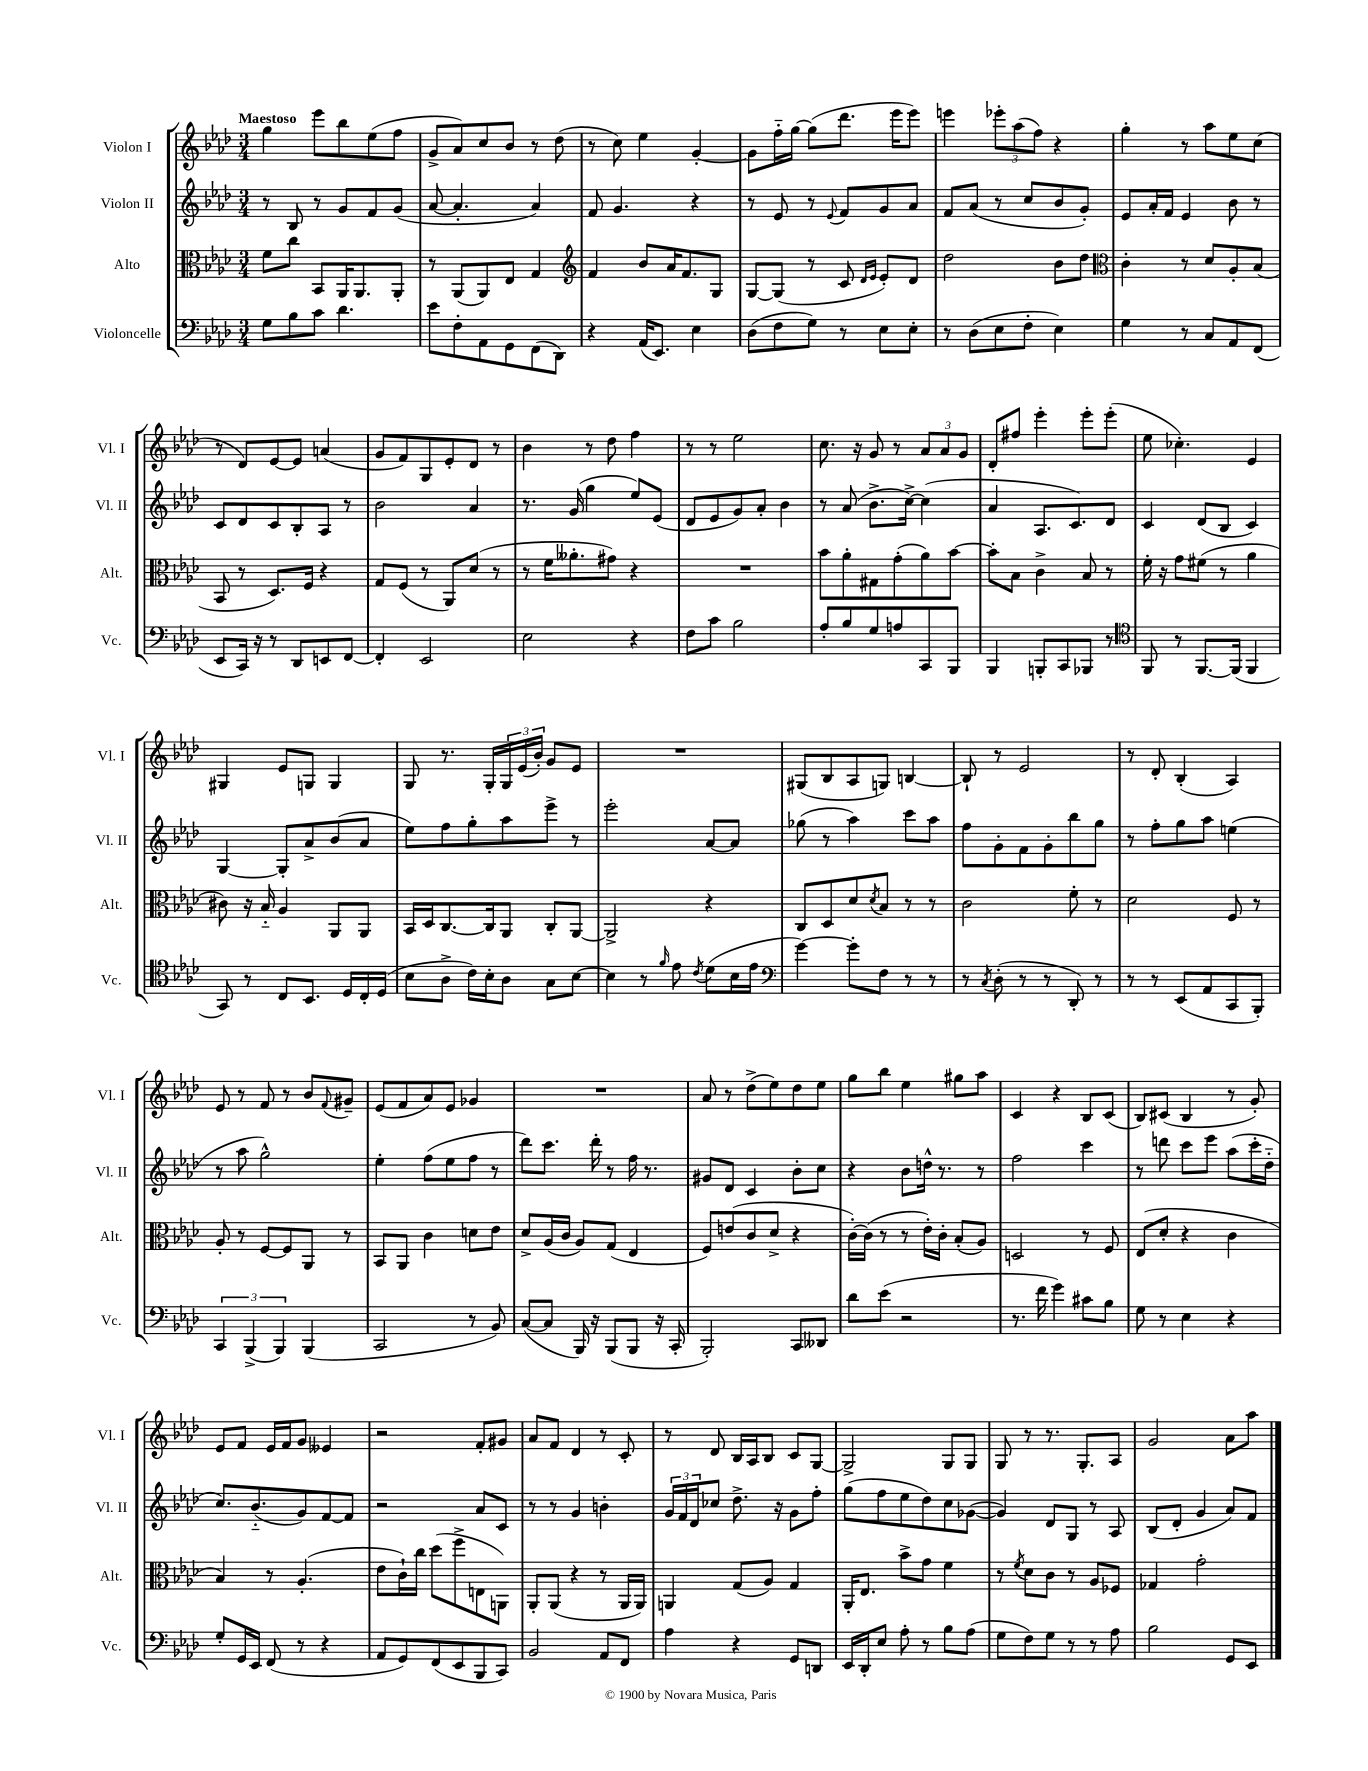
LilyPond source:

<<
\new StaffGroup <<
\new Staff = "s0" \with { instrumentName = "Violon I" shortInstrumentName = "Vl. I" } {
    \clef treble \key aes \major \numericTimeSignature \time 3/4 \tempo "Maestoso"
    g''4 ees'''8 bes''8 ees''8( f''8 |
    g'8-> aes'8) c''8 bes'8 r8 des''8( |
    r8 c''8) ees''4 g'4~-. |
    g'8 f''16-_ g''16~ g''8( des'''8. ees'''16 ees'''8) |
    e'''4 \tuplet 3/2 { ees'''8-. aes''8( f''8) } r4 |
    g''4-. r8 aes''8 ees''8 c''8( |
    r8 des'8) ees'8~ ees'8 a'4( |
    g'8 f'8) g8 ees'8-. des'8 r8 |
    bes'4 r8 des''8 f''4 |
    r8 r8 ees''2 |
    c''8. r16 g'8 r8 \tuplet 3/2 { aes'8 aes'8 g'8 } |
    des'8-. fis''8 ees'''4-. ees'''8-. ees'''8-.( |
    ees''8 ces''4.-.) ees'4 |
    gis4 ees'8 g8 g4 |
    g8 r8. g16-. \tuplet 3/2 { g16 ees'16( bes'16-.) } g'8 ees'8 |
    R2. |
    gis8( bes8 aes8 g8) b4~ |
    b8-! r8 ees'2 |
    r8 des'8-. bes4-.( aes4) |
    ees'8 r8 f'8 r8 bes'8 \appoggiatura { f'8 } gis'8-- |
    ees'8( f'8 aes'8) ees'8 ges'4 |
    R2. |
    aes'8 r8 des''8->( ees''8) des''8 ees''8 |
    g''8 bes''8 ees''4 gis''8 aes''8 |
    c'4 r4 bes8 c'8( |
    bes8) cis'8( bes4 r8 g'8-.) |
    ees'8 f'8 ees'16 f'16 g'8 eeses'4 |
    r2 f'8-. gis'8 |
    aes'8 f'8 des'4 r8 c'8-. |
    r8 des'8 bes16 aes16 bes8 c'8 g8~ |
    g2-> g8 g8 |
    g8 r8 r8. g8.-. aes8 |
    g'2 aes'8 aes''8 \bar "|." |
}
\new Staff = "s1" \with { instrumentName = "Violon II" shortInstrumentName = "Vl. II" } {
    \clef treble \key aes \major \numericTimeSignature \time 3/4
    r8 bes8 r8 g'8 f'8 g'8( |
    aes'8~ aes'4.-. aes'4) |
    f'8 g'4. r4 |
    r8 ees'8 r8 \appoggiatura { ees'8 } f'8 g'8 aes'8 |
    f'8 aes'8( r8 c''8 bes'8 g'8-.) |
    ees'8 aes'16-. f'16 ees'4 bes'8 r8 |
    c'8 des'8 c'8 bes8-. aes8 r8 |
    bes'2 aes'4 |
    r8. g'16( g''4 ees''8) ees'8( |
    des'8 ees'8 g'8) aes'8-. bes'4 |
    r8 aes'8( bes'8.-> c''16~->) c''4( |
    aes'4 aes8. c'8.) des'8 |
    c'4 des'8( bes8 c'4) |
    g4~ g8-. aes'8-> bes'8( aes'8 |
    ees''8) f''8 g''8-. aes''8 ees'''8-> r8 |
    ees'''2-. aes'8~ aes'8 |
    ges''8( r8 aes''4) c'''8 aes''8 |
    f''8 g'8-. f'8 g'8-. bes''8 g''8 |
    r8 f''8-. g''8 aes''8 e''4( |
    r8 aes''8 g''2-^) |
    ees''4-. f''8( ees''8 f''8 r8 |
    des'''8) c'''8. des'''16-. r8 f''16 r8. |
    gis'8 des'8 c'4 bes'8-. c''8 |
    r4 bes'8 d''16-^ r8. r8 |
    f''2 c'''4 |
    r8 d'''8 c'''8 ees'''8 aes''8( c'''16-. des''16-_ |
    c''8.) bes'8.-_( g'8) f'8~ f'8 |
    r2 aes'8 c'8 |
    r8 r8 g'4 b'4-. |
    \tuplet 3/2 { g'16 f'16 des'16 } ces''8 des''8.-> r16 g'8 f''8-. |
    g''8( f''8 ees''8 des''8) c''8 ges'8~( |
    ges'4) des'8 g8 r8 aes8 |
    bes8( des'8-. g'4 aes'8) f'8 \bar "|." |
}
\new Staff = "s2" \with { instrumentName = "Alto" shortInstrumentName = "Alt." } {
    \clef alto \key aes \major \numericTimeSignature \time 3/4
    f'8 c''8 bes,8 aes,16 aes,8. aes,8-. |
    r8 aes,8( aes,8) ees8 g4 |
    \clef treble f'4 bes'8 aes'16 f'8. g8 |
    g8~ g8( r8 c'8 \grace { des'16 ees'16 } ees'8-.) des'8 |
    des''2 bes'8 des''8 |
    \clef alto c'4-. r8 des'8 aes8-. bes8( |
    bes,8 r8 des8.) f16 r4 |
    g8 f8( r8 aes,8) des'8( r8 |
    r8 f'16 aeses'8.-. gis'8) r4 |
    R2. |
    bes'8 aes'8-. gis8 g'8-.( aes'8) bes'8~ |
    bes'8-. bes8 c'4-> bes8 r8 |
    f'16-. r16 g'8 fis'8( r8 aes'4 |
    cis'8) r16 bes16-_ aes4 aes,8 aes,8 |
    bes,16 des16 c8.~ c16 aes,8 c8-. aes,8~ |
    aes,2-> r4 |
    c8 des8 des'8 \acciaccatura { des'8 } bes8 r8 r8 |
    c'2 f'8-. r8 |
    des'2 f8 r8 |
    aes8-. r8 f8~ f8 aes,8 r8 |
    bes,8 aes,8 c'4 d'8 ees'8 |
    des'8-> aes16( c'16 aes8) g8( ees4 |
    f8) e'8( c'8 des'8-> r4 |
    c'16~-.) c'16( r8 r8 ees'16-.) c'16-. bes8-.( aes8) |
    d2 r8 f8 |
    ees8( des'8-. r4 c'4 |
    bes4) r8 aes4.-.( |
    ees'8 c'16-!) c''16 des''8( f''8-> e8 a,8) |
    aes,8-. aes,8( r4 r8 aes,16 aes,16) |
    a,4 g8( aes8) g4 |
    aes,16-. ees8. bes'8-> g'8 f'4 |
    r8 \acciaccatura { f'8 } des'8 c'8 r8 aes8 fes8 |
    ges4 g'2-. \bar "|." |
}
\new Staff = "s3" \with { instrumentName = "Violoncelle" shortInstrumentName = "Vc." } {
    \clef bass \key aes \major \numericTimeSignature \time 3/4
    g8 bes8 c'8 des'4. |
    ees'8 f8-. aes,8 g,8 f,8( des,8) |
    r4 aes,16( ees,8.) ees4 |
    des8( f8 g8) r8 ees8 ees8-. |
    r8 des8( ees8 f8-. ees4) |
    g4 r8 c8 aes,8 f,8( |
    ees,8 c,16) r16 r8 des,8 e,8 f,8~ |
    f,4-. ees,2 |
    ees2 r4 |
    f8 c'8 bes2 |
    aes8-. bes8 g8 a8 c,8 bes,,8 |
    bes,,4 b,,8-. c,8 bes,,8 r8 |
    \clef tenor f,8 r8 f,8.~ f,16( f,4 |
    g,8) r8 c8 bes,8. des16 c16-. des16( |
    bes8 aes8-> c'16) bes16-. aes8 g8 bes8~ |
    bes4 r8 \grace { f'16 } ees'8 \acciaccatura { c'8 } des'8( bes16 ees'16 |
    \clef bass g'4~) g'8-. f8 r8 r8 |
    r8 \acciaccatura { c8 } des8-.( r8 r8 des,8-.) r8 |
    r8 r8 ees,8( aes,8 c,8 bes,,8-.) |
    \tuplet 3/2 { c,4 bes,,4->( bes,,4) } bes,,4( |
    c,2 r8 bes,8) |
    c8~( c8 bes,,16) r16 bes,,8( bes,,8 r16 c,16-. |
    bes,,2-.) c,8 deses,8 |
    des'8 ees'8( r2 |
    r8. f'16 g'4) cis'8 bes8 |
    g8 r8 ees4 r4 |
    g8-. g,16 ees,16 f,8( r8 r4 |
    aes,8 g,8) f,8( ees,8 bes,,8 c,8) |
    bes,2 aes,8 f,8 |
    aes4 r4 g,8 d,8 |
    ees,16 des,16-. ees8 aes8-. r8 bes8 aes8( |
    g8 f8) g8 r8 r8 aes8 |
    bes2 g,8 ees,8 \bar "|." |
}
>>
>>
\layout { \context { \Score \remove "Bar_number_engraver" } }
